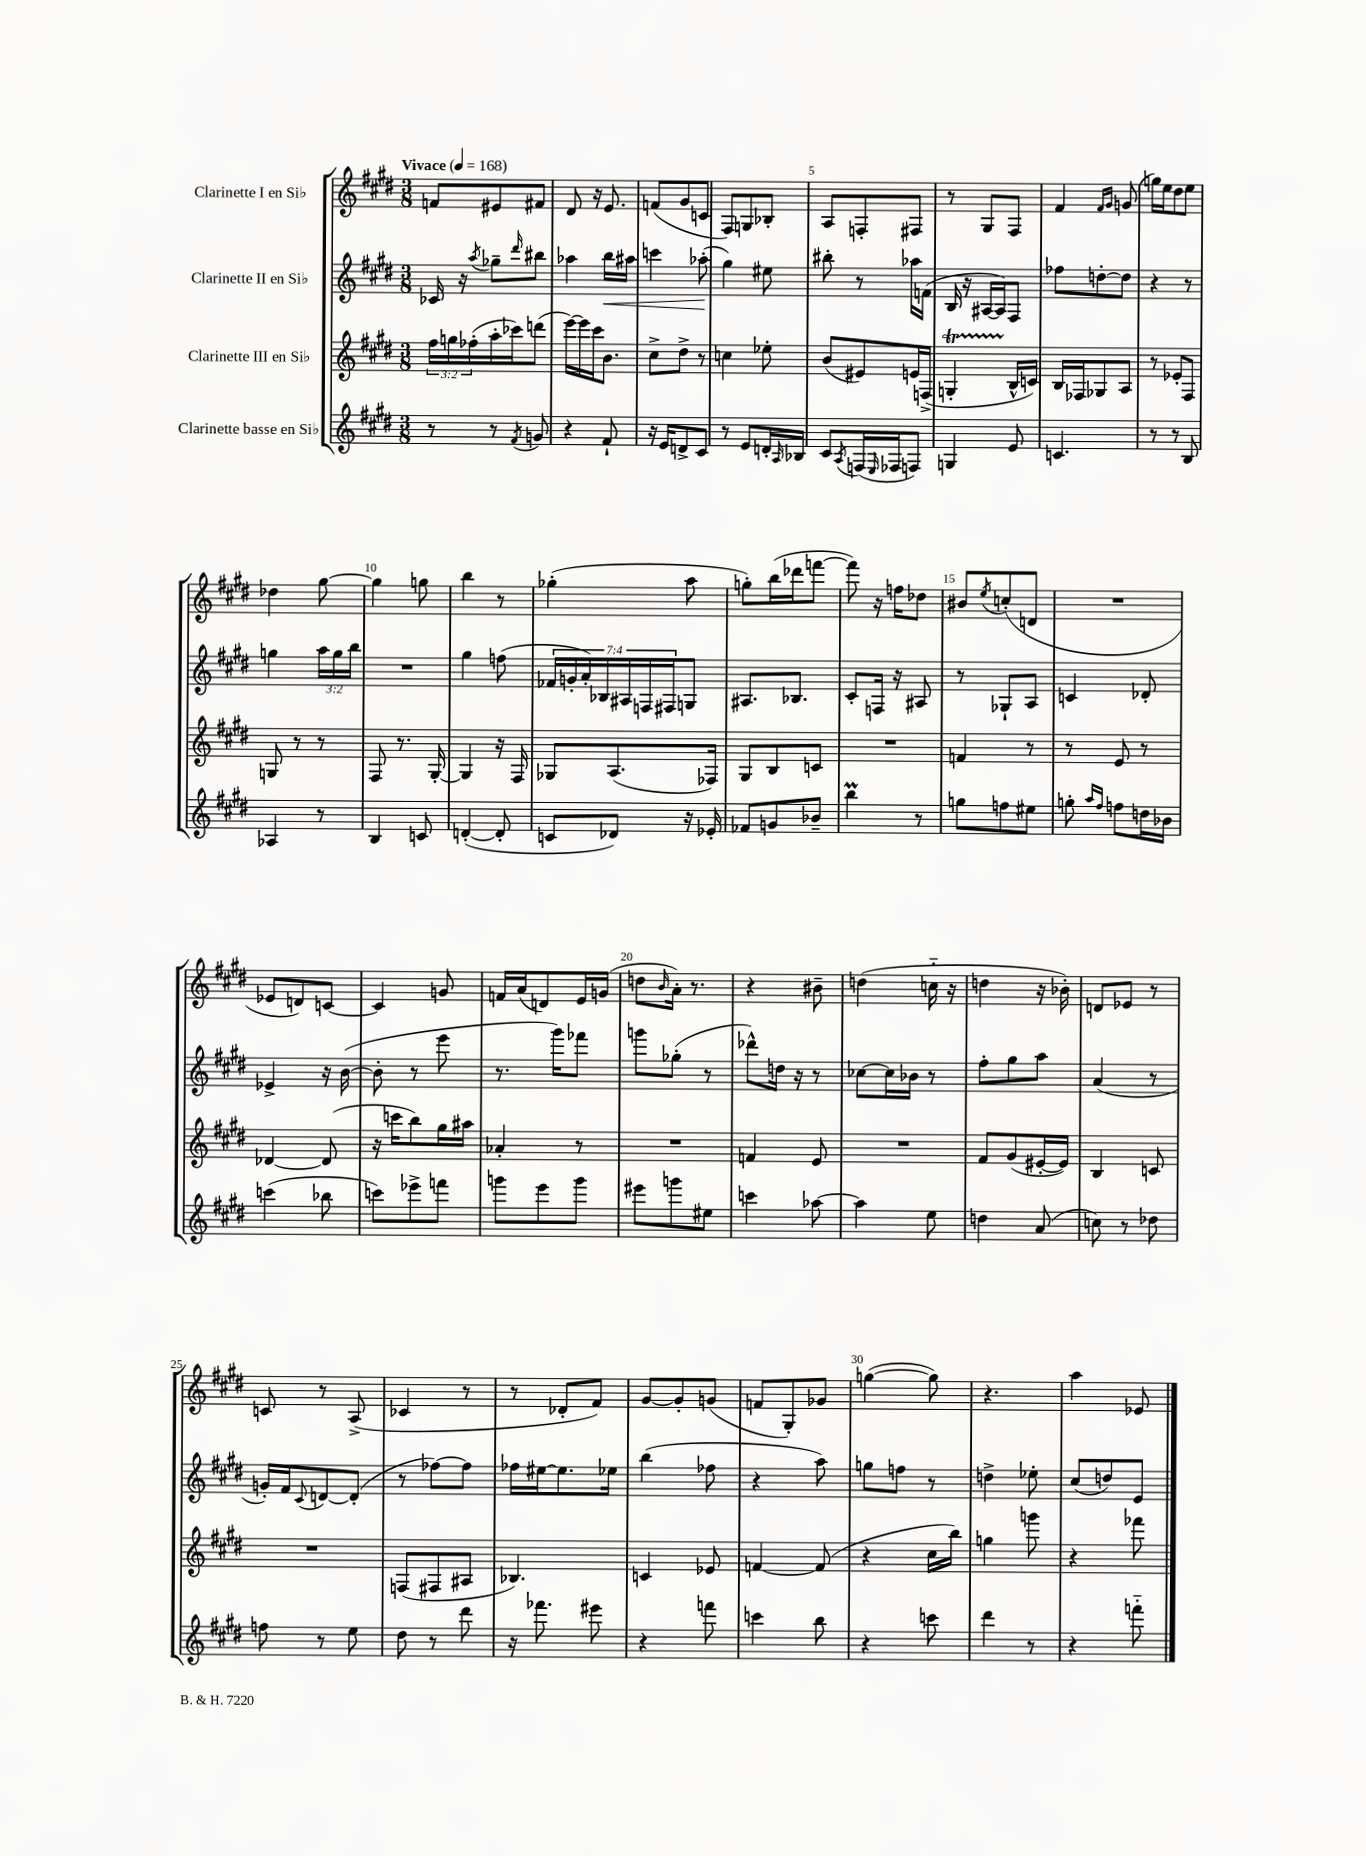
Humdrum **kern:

**kern	**kern	**kern	**kern
*staff4	*staff3	*staff2	*staff1
*clefG2	*clefG2	*clefG2	*clefG2
*k[f#c#g#d#]	*k[f#c#g#d#]	*k[f#c#g#d#]	*k[f#c#g#d#]
*M3/8	*M3/8	*M3/8	*M3/8
*MM168	*MM168	*MM168	*MM168
8r	24ff#	16c-	8f
.	24gg	.	.
.	.	16r	.
.	(24ff-'	.	.
.	.	8qaa	.
8r	16aa'	8gg-~	8e#
.	16ccc-)	.	.
8qf#	.	16qqddd#	.
8g	(8ddd	8bb#	8f#
=	=	=	=
4r	[16eee)	4aa-	8d#
.	16eee]	.	.
.	16ccc#	.	16r
.	8.b	.	8.e
8f#`	.	16bb	.
.	.	16aa#	.
=	=	=	=
16r	8cc#^	4ccc	(8f
16e	.	.	.
8d^	8dd#^	.	8g#
8c#	8r	(8aa-'	8c
=	=	=	=
8r	4cc	4gg#)	8F#)
8e	.	.	8G
16d'	8ee-'	8ee#	8B-'
16qqA	.	.	.
16B-	.	.	.
=	=	=	=
8c#	(8b	8bb#'	8A
8qA	.	.	.
(16F	8e#)	8r	8F'
16qqE	.	.	.
16F-	.	.	.
8F)	16e	16aa-	8F#
.	(16F^	(16f	.
=	=	=	=
4G	4G'	16B	8r
.	.	16r	.
.	.	[16A#	8G#
.	.	16A#])	.
8e	16B^^	8F#	8F#
.	16c)	.	.
=	=	=	=
4.c	16B	8ff-	4f#
.	16F-	.	.
.	8G-	[8dd'	.
.	.	.	16qqf#
.	.	.	16qqg#
.	8A	8dd]	(8g
=	=	=	=
8r	8r	4r	16gg)
.	.	.	16ee
8r	8e-'	.	8dd#
8B	8F#	8r	8ee
=	=	=	=
4A-	8G	4gg	4dd-
.	8r	.	.
8r	8r	24aa	[8gg#
.	.	24gg	.
.	.	24bb	.
=	=	=	=
4B	8F#	4.r	4gg#]
.	8.r	.	.
8c	.	.	8gg
.	[16G#'	.	.
=	=	=	=
([4d'	4G#]	4gg#	4bb
8d']	16r	(8ff	8r
.	16F#	.	.
=	=	=	=
8c	8G-	28f-	(4gg-'
.	.	28g'	.
.	.	28a')	.
.	.	28B-	.
8d-)	(8.A	.	.
.	.	28A#	.
.	.	28F	.
.	.	28F#	.
16r	.	8G	8aa
16e-'	16F-)	.	.
=	=	=	=
8f-	8G#	8.A#	8gg')
8g	8B	.	(16bb
.	.	8.B-	16ddd-
8b-~	8c	.	[8fff
=	=	=	=
4bb	4.r	8c#'	8fff])
.	.	16F	16r
.	.	16r	16ff
8r	.	8A#	8dd-
=	=	=	=
8gg	4f	8r	8b#
.	.	.	8qee
8ff	.	8G-`	(8cc'
8ee#	8r	8A	8d
=	=	=	=
8gg'	8r	4c	4.r
16qqaa	.	.	.
16qqff#	.	.	.
8ff	8e	.	.
16dd	8r	8d-'	.
16b-	.	.	.
=	=	=	=
(4ccc	[4d-	4e-^	8e-
.	.	.	8d)
8bb-	(8d-]	16r	[8c
.	.	([16b	.
=	=	=	=
8ccc)	16r	8b']	4c]
.	16ccc	.	.
8eee-^	8bb)	8r	.
8fff	16gg#	8eee	8g
.	16aa#	.	.
=	=	=	=
8ggg	4a-'	8.r	16f
.	.	.	(16a
8eee	.	.	8d)
.	.	16ggg#)	.
8ggg	8r	8fff-	16e
.	.	.	(16g
=	=	=	=
8eee#	4.r	8ggg	8dd
.	.	.	16qqb
8ggg	.	(8gg-'	16a')
.	.	.	8.r
8ee#	.	8r	.
=	=	=	=
4ccc	4f	8ddd-^^)	4r
.	.	16dd	.
.	.	16r	.
[8aa-	8e	8r	8b#~
=	=	=	=
4aa-]	4.r	[8cc-	(4dd
.	.	16cc-]	.
.	.	16b-	.
8ee	.	8r	16cc'~
.	.	.	16r
=	=	=	=
4dd	8f#	8ff#'	4dd
.	(8g#	8gg#	.
(8a	[16e#'	8aa	16r
.	16e#])	.	16b-')
=	=	=	=
8cc)	4B	(4a	8d
8r	.	.	8e-
8dd-	8c	8r	8r
=	=	=	=
8ff	4.r	16g')	8c
.	.	16f#	.
.	.	8qqc#	.
8r	.	[8d	8r
8ee	.	(8d']	(8A^
=	=	=	=
8dd#	(8F	8r	4c-
8r	8F#	[8ff-)	.
8ddd#	8A#	8ff-]	8r
=	=	=	=
16r	4.B-)	16ff-	8r
8.fff-	.	[16ee#	.
.	.	8.ee#]	8d-'
8eee#	.	.	8f#)
.	.	16ee-	.
=	=	=	=
4r	4c	(4bb	[8g#
.	.	.	8g#']
8fff	8e-	8ff-	(8g
=	=	=	=
4ccc	[4f	4r	8f
.	.	.	8G#')
8bb	(8f]	8aa)	8g-
=	=	=	=
4r	4r	8gg	([4gg
.	.	8ff	.
8ccc	16cc#	8r	8gg])
.	16bb)	.	.
=	=	=	=
4ddd#	4gg	4dd^	4.r
8r	8ggg	8ee-'	.
=	=	=	=
4r	4r	(8cc#	4aa
.	.	8dd)	.
8fff'~	8fff-	8e	8e-
==	==	==	==
*-	*-	*-	*-
